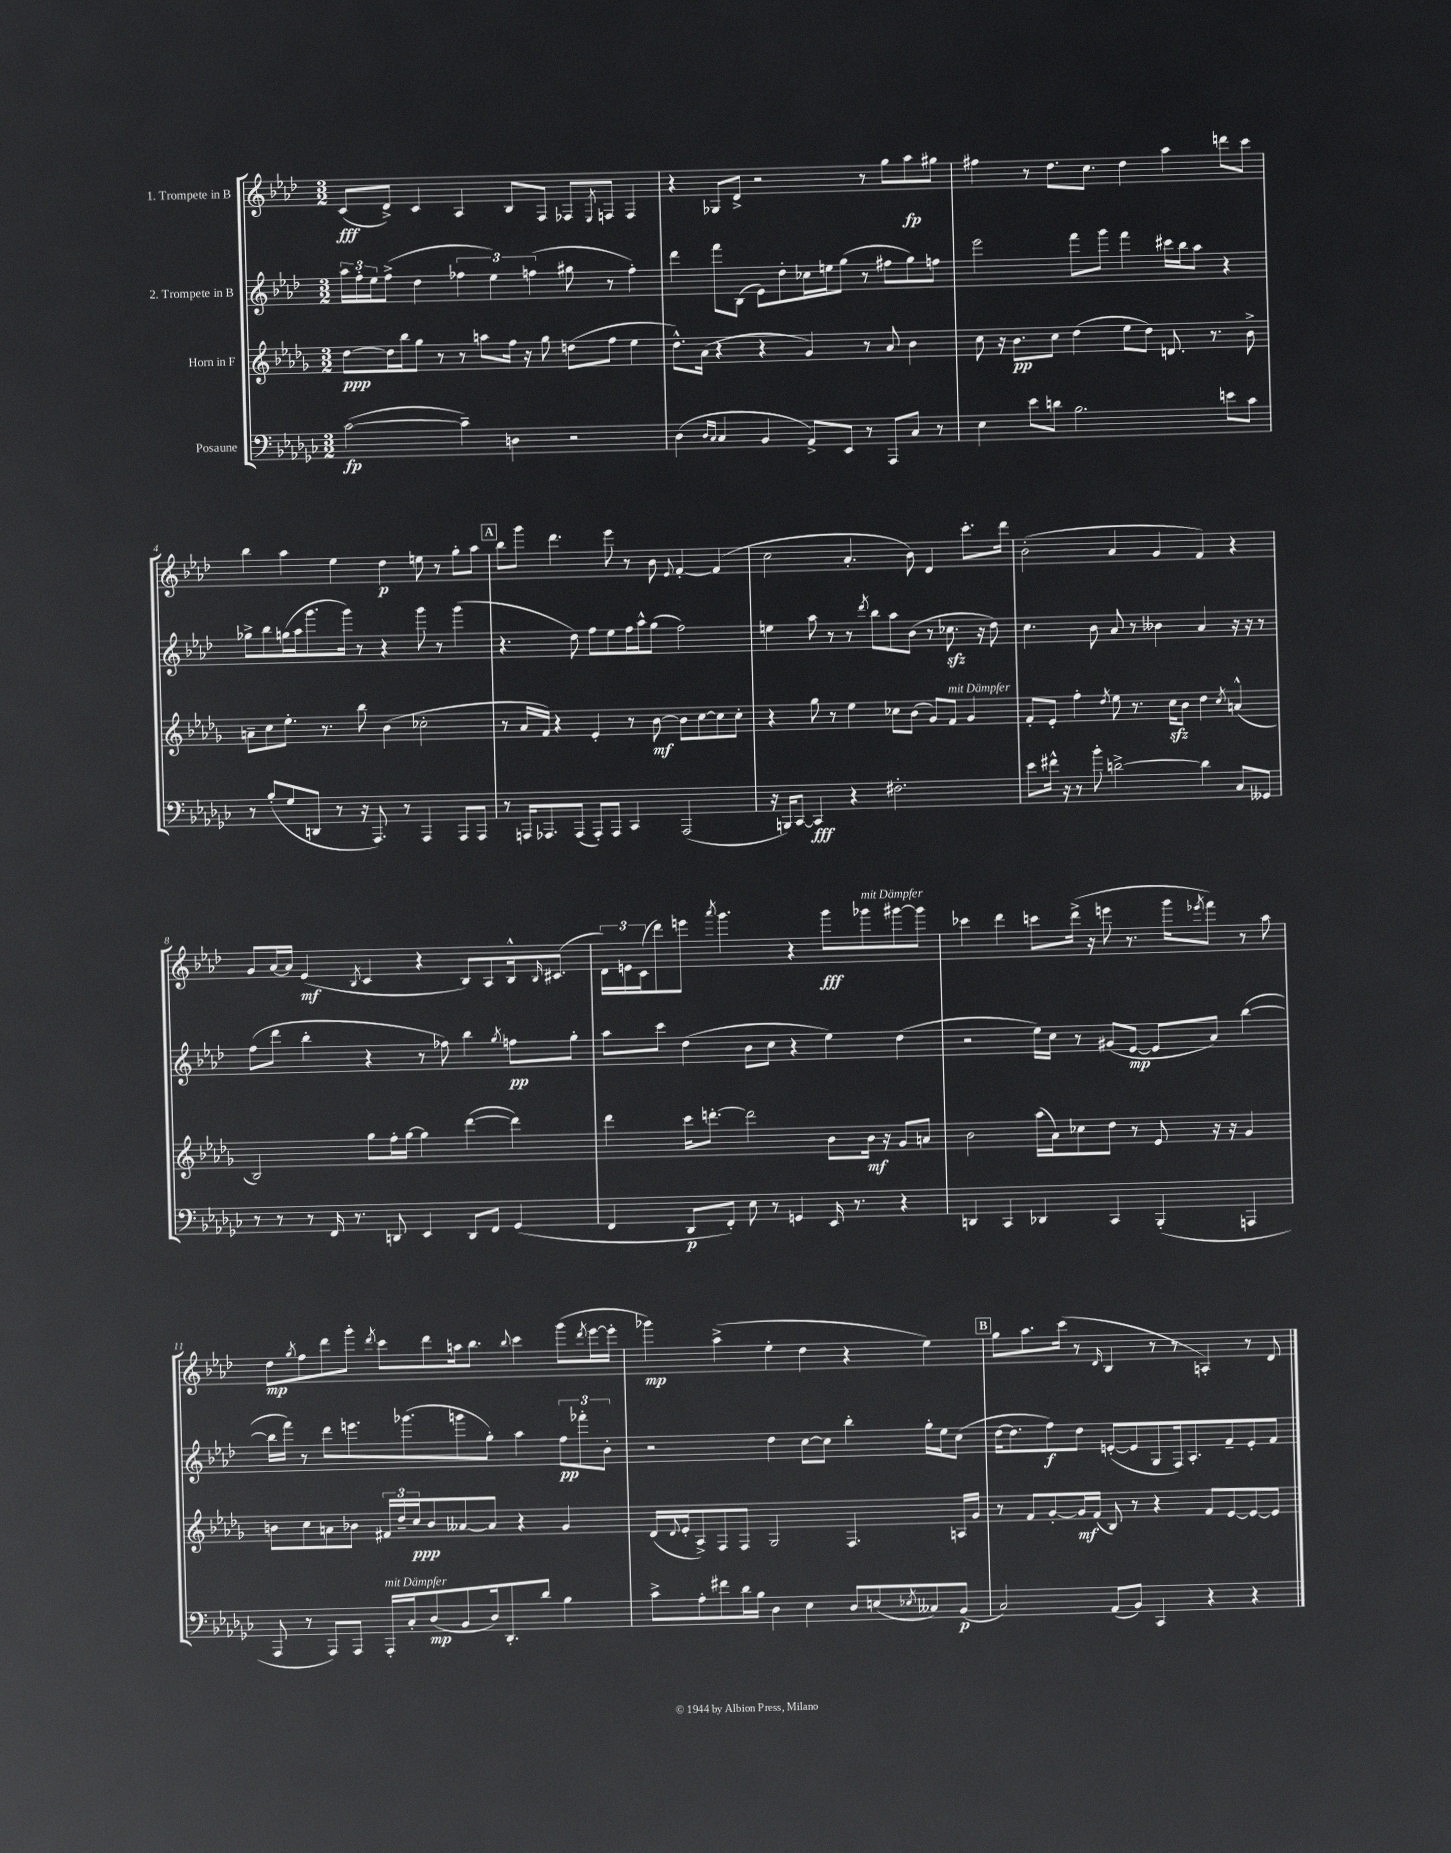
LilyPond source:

<<
\new StaffGroup <<
\new Staff = "s0" \with { instrumentName = "1. Trompete in B" } {
    \clef treble \key aes \major \numericTimeSignature \time 3/2
    c'8\fff( des'8->) c'4 aes4 bes8 f8 fes8 \acciaccatura { ees8 } f8 f4 |
    r4 ges8 des'8-> r2 r8 g''8 aes''8\fp gis''8 |
    fis''4 r8 des''8. c''8. des''4 aes''4 d'''8 c'''8 |
    bes''4 aes''4 ees''4 des''4\p e''8 r8 g''8-. aes''8 |
    \mark \markup { \box "A" } bes''8 g'''8 des'''4. ees'''8 r8 bes'8 \appoggiatura { ees'8 } f'4~-. f'4( |
    c''2 aes'4.-. bes'8) des'4 c'''8.-. des'''16 |
    bes'2-.( aes'4 g'4 f'4) r4 |
    g'8 aes'16~ aes'16 ees'4\mf( \acciaccatura { bes8 } c'4 r4 bes8) aes8 bes16-^ \grace { bes16 } cis'8.( |
    \tuplet 3/2 { des'16) e'16 c'16( } des'''8) e'''8 \acciaccatura { aes'''8 } g'''4. r4 g'''8\fff ges'''8^\markup { \italic "mit Dämpfer" } gis'''8~ gis'''8 |
    ces'''4 des'''4 c'''8 des'''16->( r16 e'''8 r8. g'''16 \acciaccatura { ees'''8 } f'''8) r8 aes''8 |
    des''8\mp \acciaccatura { g''8 } f''8 des'''8 g'''8-. \acciaccatura { des'''8 } c'''8 des'''8 a''16 bes''8. \appoggiatura { bes''8 } c'''4 g'''8( \acciaccatura { des'''8 } ees'''16~ ees'''16-. |
    ges'''4\mp) aes''4->( ees''4-. des''4 r4 ees''4) |
    \mark \markup { \box "B" } g''8 aes''8. c'''16( r8 \grace { des'16 } bes4 r8 r8 a4-.) r8 des'8 \bar "|." |
}
\new Staff = "s1" \with { instrumentName = "2. Trompete in B" } {
    \clef treble \key aes \major \numericTimeSignature \time 3/2
    \tuplet 3/2 { aes''16 f''16-. ees''16 } f''8->( des''4 \tuplet 3/2 { fes''4 ees''4) f''4( } gis''8 r8 f''4-.) |
    des'''4 f'''8 bes8( ees'8) des''8-. ces''16 e''16 g''8( r8 fis''8 g''8) f''8 |
    ees'''2 f'''8 g'''8 f'''4 cis'''16 bes''16 aes''8 r4 |
    ges''8-> bes''8 g''16( aes''16 g'''8. g'''16) r8 r4 g'''8 r8 g'''4( |
    \mark \markup { \box "A" } r4. des''8) f''8 ees''8 f''16 aes''16-^ g''8( f''2) |
    e''4 aes''8 r8 r8 \acciaccatura { des'''8 } bes''8 aes''8 bes'8( r8 ces''8.\sfz r16 des''8) |
    c''4. bes'8 aes'8 r8 beses'4 aes'4 r16 r16 r8 |
    f''8( des'''8 bes''4-. r4 r8 fes''8) bes''4 \acciaccatura { g''8 } f''8\pp g''8-. |
    aes''8 c'''8 des''4( bes'8 c''8 r4 ees''4) des''4( |
    r2 ees''16) c''16 r8 gis'8( ees'8~\mp ees'8 aes'8) bes''4~( |
    bes''16 f'''16) r8 des'''8 e'''8. ges'''8.( g'''8 g''8-.) aes''4 \tuplet 3/2 { f''8\pp fes'''8-. bes'8-. } |
    r2 des''4 c''8~ c''8 bes''4-. g''16-. ees''16 c''8( |
    \mark \markup { \box "B" } des''16~ des''8. f''8\f) des''8 e'8~-.( e'8 g8 f16) aes8.-. f'8-- e'8-. f'8 \bar "|." |
}
\new Staff = "s2" \with { instrumentName = "Horn in F" } {
    \clef treble \key des \major \numericTimeSignature \time 3/2
    des''8~\ppp des''16 bes''16 ges''8 r8 r8 a''8 f''16 r16 ges''8 d''8( f''8 ees''4 |
    des''8.-^) aes'16( r4 r4 ges'4) r8 aes'8 bes'4 |
    c''8 r16 bes'8.\pp c''8 des''4( ees''8 des''8) d'8. r8. bes'8-> |
    a'8-- c''8 ees''8.-. r8. bes''8 bes'4( ces''2-. |
    \mark \markup { \box "A" } r8 aes'16 f'16) r4 ees'4-. r8 bes'8~\mf bes'8 c''8~ c''8 c''8-. |
    r4 ges''8 r8 ees''4 ces''8 bes'8( ges'8) f'8^\markup { \italic "mit Dämpfer" } ges'4 |
    f'8-. ees'8-. f''4-. \acciaccatura { des''8 } ees''8 r8. c''16\sfz bes'8 des''4 \acciaccatura { c''8 } a'4-^( |
    bes2) ges''8 f''16-. ges''16~ ges''4 des'''4~( des'''4) |
    des'''4 c'''16 d'''8.~-. d'''2 bes'8 bes'16\mf r16 ges'8 a'8 |
    bes'2 aes''16( aes'16) ces''8 des''8 r8 ees'8 r16 r16 ges'4 |
    b'8 c''8 a'8 bes'8 \tuplet 3/2 { fis'16 des''16-- c''16\ppp } bes'8 aeses'8~ aeses'8 r4 ges'4 |
    des'16( \appoggiatura { des'8 } ees'16-. aes8->) f8 f8 ges2 f4. a16 ges'16 |
    \mark \markup { \box "B" } r8 f'8 ges'8~-. ges'16\mf f'16( bes8) r8 r4 f'8 ees'8~ ees'8~ ees'8 \bar "|." |
}
\new Staff = "s3" \with { instrumentName = "Posaune" } {
    \clef bass \key ges \major \numericTimeSignature \time 3/2
    ces'2~\fp( ces'4--) d4 r2 |
    des4( \grace { des16 ces16 } ces4 bes,4 aes,8->) ees,8 r8 aes,,8 ces8 r8 |
    ees4 ees'8 d'8 bes2. e'8 ces'8 |
    r8 bes8-.( ges8 d,8 r8 r16 aes,,8.) r8 aes,,4 aes,,8 aes,,8 |
    \mark \markup { \box "A" } r8 a,,16 aes,,8. aes,,8( aes,,8-.) aes,,8 ces,4 aes,,2( |
    r16 b,,16) ces,8~ ces,4\fff r4 fis2.-. |
    ees'8 fis'16-^ r16 r8 bes'8-. d'2~-> d'4 ces8 geses,8 |
    r8 r8 r8 f,16 r8. d,8 ees,4 d,8 f,8 ges,4( |
    f,4 des,8\p f,8-.) ees8 r8 g,4 ees,16 r8. r4 |
    d,4 ces,4 des,4 ces,4 bes,,4-.( a,,4 |
    aes,,8 r8 aes,,8) aes,,8 aes,,16-.^\markup { \italic "mit Dämpfer" } ces16-. des8\mp( bes,8 des16) des,8.-. des'8 bes4 |
    ces'8-> aes8-. fis'8 des'16 bes16 des4 ees4 des8 e8( \acciaccatura { ees8 } ceses8) bes,8\p( |
    \mark \markup { \box "B" } ces2) aes,8( bes,8) ces,4 r4 r4 \bar "|." |
}
>>
>>
